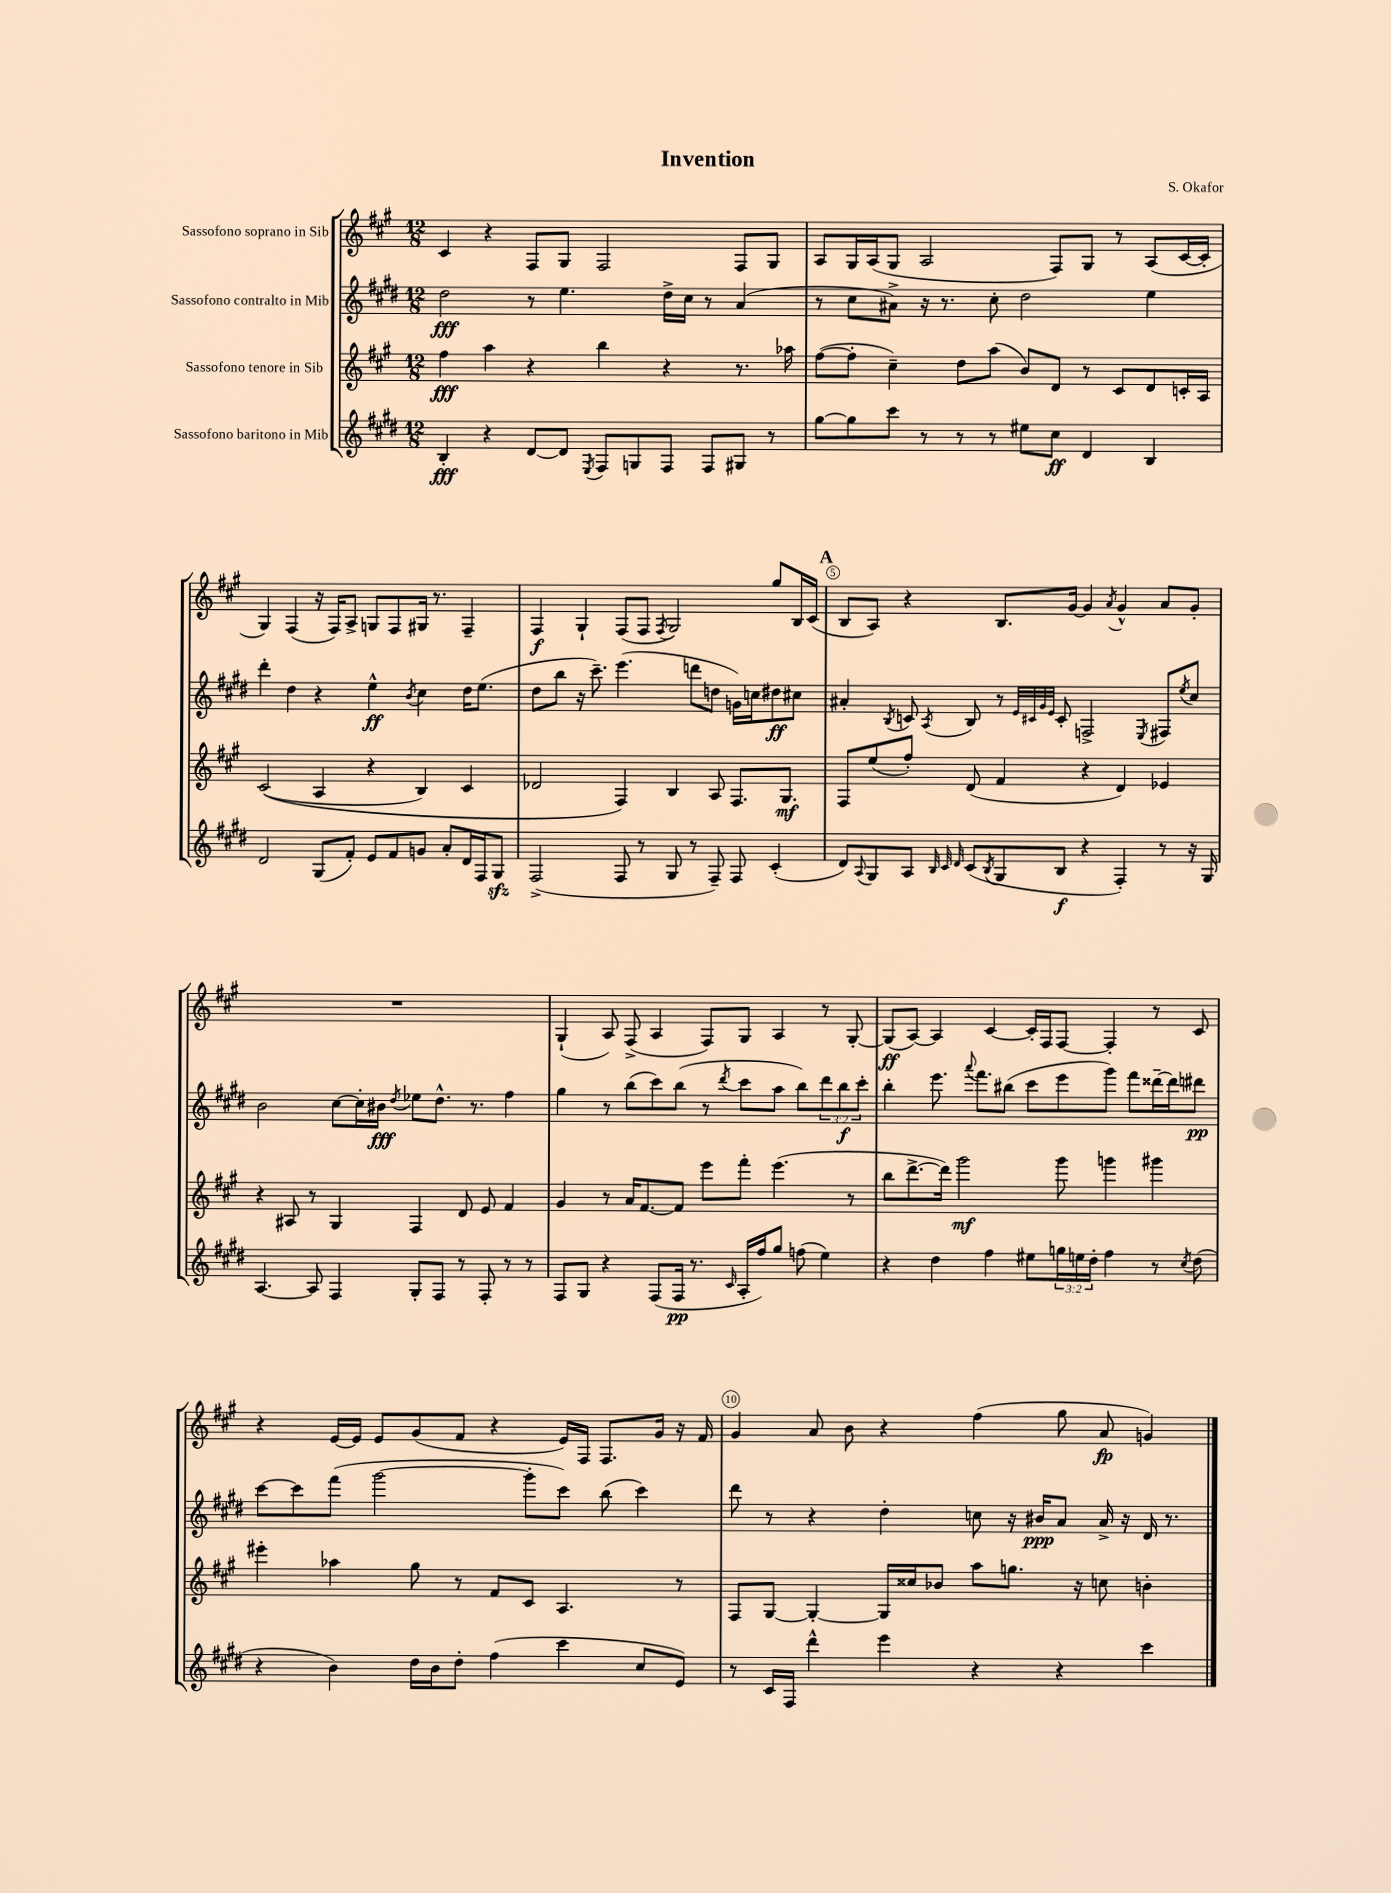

**kern	**kern	**kern	**kern
*staff4	*staff3	*staff2	*staff1
*clefG2	*clefG2	*clefG2	*clefG2
*k[f#c#g#d#]	*k[f#c#g#]	*k[f#c#g#d#]	*k[f#c#g#]
*M12/8	*M12/8	*M12/8	*M12/8
4B'	4ff#	2dd#	4c#
4r	4aa	.	4r
[8d#	4r	8r	8F#
8d#]	.	4.ee	8G#
8qE	.	.	.
8F#	4bb	.	2F#
8G	.	.	.
8F#	4r	16dd#^	.
.	.	16cc#	.
8F#	.	8r	.
8G#	8.r	(4a	8F#
8r	.	.	8G#
.	16aa-	.	.
=	=	=	=
[8gg#	([8ff#	8r	8A
8gg#]	8ff#']	8cc#	16G#
.	.	.	(16A
8ccc#	4cc#~)	8a#^)	8G#
8r	.	16r	2A
.	.	8.r	.
8r	8dd	.	.
8r	(8aa	8cc#'	.
8ee#	8b)	2dd#	.
8cc#	8d	.	8F#)
4d#	8r	.	8G#
.	8c#	.	8r
4B	8d	4ee	(8A
.	16c'	.	[16c#
.	16A	.	16c#']
=	=	=	=
2d#	&((2c#	4ddd#'	4G#)
.	.	4dd#	(4F#
(8G#	4A	4r	16r
.	.	.	16F#)
8f#')	.	.	8A^
8e	4r	4ee^^	8G
8f#	.	.	8F#
.	.	8qb	.
8g	4B)	4cc#	16G#
.	.	.	8.r
8a'	.	.	.
16d#	4c#	16dd#	4F#~
16F#	.	(8.ee	.
8G#	.	.	.
=	=	=	=
(2F#^	2d-	8dd#	4F#
.	.	8bb	.
.	.	16r	4G#`
.	.	8.ccc#~)	.
8F#	4F#&)	(4.eee	(8F#
8r	.	.	8F#
.	.	.	8qF#
8G#	4B	.	2G#)
8r	.	8ddd	.
8F#~)	8A	8dd	.
8F#	8.F#	16g)	.
.	.	16cc	.
(4c#'	.	8dd#	8gg#
.	8.G#	.	.
.	.	8cc#	16B
.	.	.	(16c#
=	=	=	=
8d#)	8F#	4a#'	8B
8qqA	.	.	.
8G#	(8ee	.	8A)
.	.	8qB	.
8A	8ff#')	8c	4r
32qqB	.	.	.
32qqc#	.	.	.
32qqd#	.	8qA	.
(8c#	(8d	8B	.
8qB	.	.	.
8G#	4f#	8r	8.B
.	.	32qqe	.
.	.	32qqc#	.
.	.	32qqg#	.
.	.	32qqe	.
8B	.	8c#'	.
.	.	.	[16g#
4r	4r	2F^	4g#]
.	.	.	8qa
4F#')	4d)	.	4g#^^
.	.	8qE	.
8r	4e-	8F#	8a
.	.	8qee	.
16r	.	8cc#	8g#'
16G#	.	.	.
=	=	=	=
[4.A	4r	2b	1.r
.	8A#	.	.
8A]	8r	.	.
4F#	4G#	[8cc#	.
.	.	16cc#']	.
.	.	16b#	.
.	.	8qdd#	.
8G#'	4F#	8ee-	.
8F#	.	8.dd#^^	.
8r	8d	.	.
.	.	8.r	.
8F#'	8e	.	.
8r	4f#	4ff#	.
8r	.	.	.
=	=	=	=
8F#	4g#	4gg#	(4G#`
8G#	.	.	.
4r	8r	8r	8A)
.	16a	(8bb	(8F#^
.	[8.f#	.	.
(8F#	.	8ccc#)	4A
16F#	8f#]	(8bb	.
8.r	.	.	.
.	8eee	8r	8F#)
16qqc#	.	8qddd#	.
16A'	8fff#'	8ccc#	8G#
16ff#)	.	.	.
8gg#	(4.eee	8aa	4A
(8ff	.	8bb)	.
4ee)	.	12ddd#	8r
.	.	12bb	.
.	8r	.	[8G#'
.	.	12ccc#'	.
=	=	=	=
4r	8bb	4bb'	(8G#]
.	[8.ddd^	.	[8A)
4dd#	.	8.eee	4A]
.	16ddd])	.	.
.	2ggg#	.	.
.	.	8qqaaa	.
.	.	8.fff#	.
4ff#	.	.	[4c#
.	.	(8bb#	.
8ee#	.	8ccc#	16c#']
.	.	.	16F#
24gg	8ggg#	8eee	[8F#
24ee	.	.	.
24dd#'	.	.	.
4ff#	4ggg	8ggg#)	4F#']
.	.	8fff#	.
8r	4ggg#	[16ddd##~	8r
.	.	16ddd##]	.
8qcc#	.	.	.
(8dd#	.	8ddd#	8c#
=	=	=	=
4r	4eee#'	[8ccc#	4r
.	.	8ccc#]	.
4b)	4aa-	(8fff#	[16e
.	.	.	16e]
.	.	[2ggg#	8e
16dd#	8gg#	.	(8g#
16b	.	.	.
8dd#'	8r	.	8f#
(4ff#	8f#	.	4r
.	8c#	8ggg#']	.
4ccc#	4.A	8ccc#)	16e)
.	.	.	16F#
.	.	(8bb	8.F#
8cc#	.	4ccc#)	.
.	.	.	16g#
8e)	8r	.	16r
.	.	.	16f#
=	=	=	=
8r	8F#	8ddd#	4g#
16c#	[8G#	8r	.
16F#	.	.	.
4ddd#^^	4G#'_	4r	8a
.	.	.	8b
4eee	16G#]	4dd#'	4r
.	16cc##	.	.
.	8b-	.	.
4r	8aa	8cc	(4ff#
.	8.gg	16r	.
.	.	16b#	.
4r	.	8a	8gg#
.	16r	.	.
.	8cc	16a^	8a
.	.	16r	.
4ccc#	4b'	16d#	4g)
.	.	8.r	.
==	==	==	==
*-	*-	*-	*-
